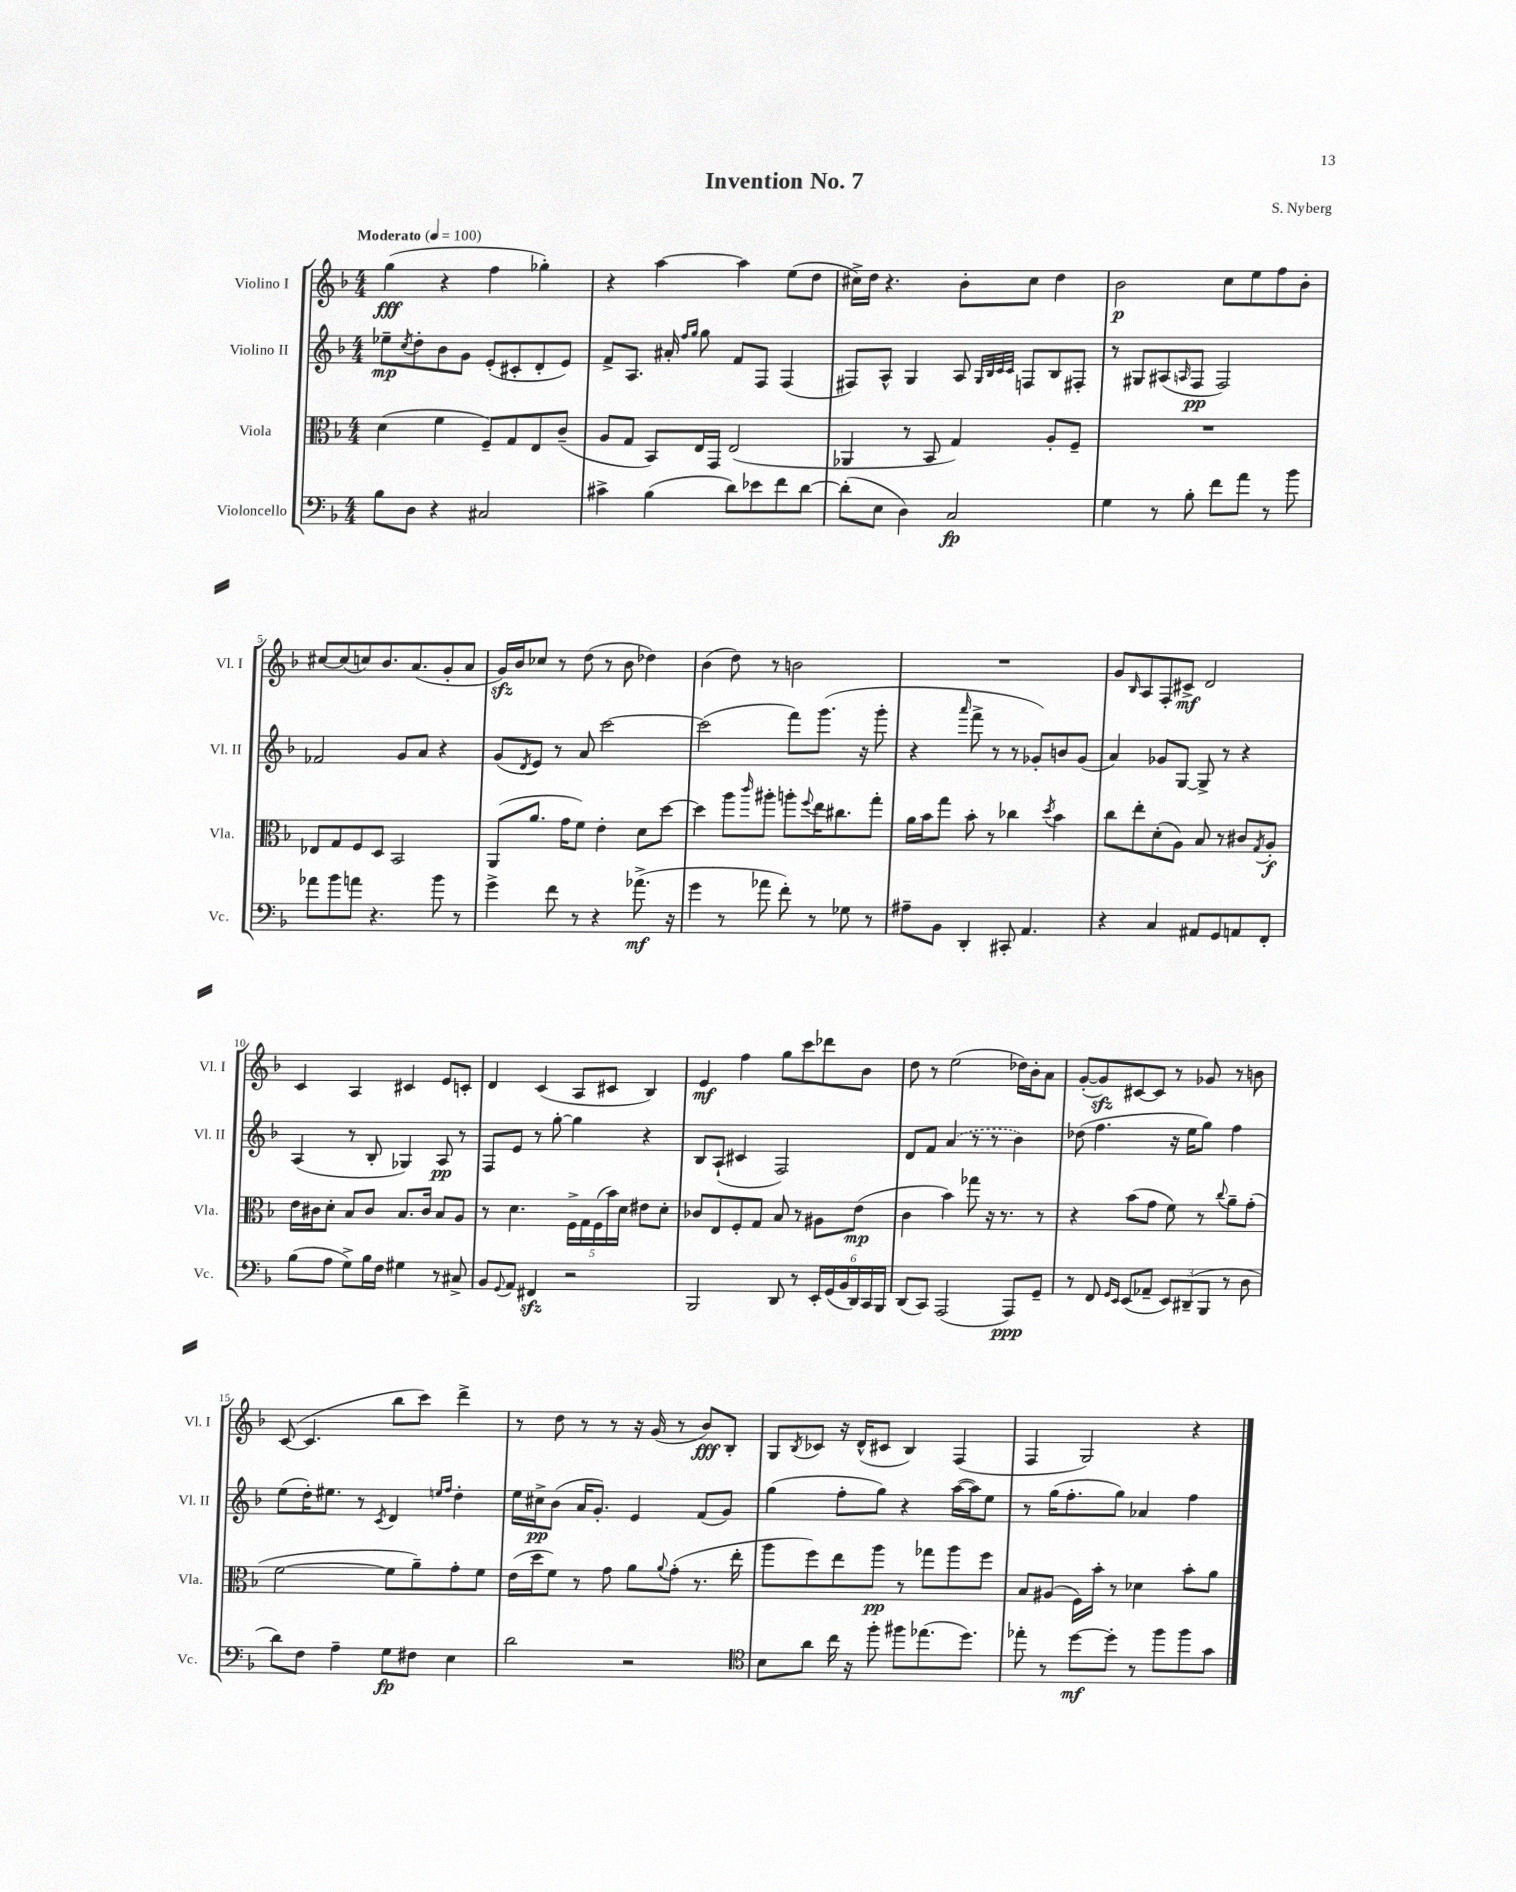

**kern	**dynam	**kern	**dynam	**kern	**dynam	**kern	**dynam
*part4	*part4	*part3	*part3	*part2	*part2	*part1	*part1
*staff4	*staff4	*staff3	*staff3	*staff2	*staff2	*staff1	*staff1
*I"Violoncello	*	*I"Viola	*	*I"Violino II	*	*I"Violino I	*
*I'Vc.	*	*I'Vla.	*	*I'Vl. II	*	*I'Vl. I	*
*clefF4	*	*clefC3	*	*clefG2	*	*clefG2	*
*k[b-]	*	*k[b-]	*	*k[b-]	*	*k[b-]	*
*M4/4	*	*M4/4	*	*M4/4	*	*M4/4	*
*MM100	*	*MM100	*	*MM100	*	*MM100	*
=1	=1	=1	=1	=1	=1	=1	=1
!	!	!	!	!	!	!LO:TX:a:B:t=Moderato	!
8B-\L	.	(4d\	.	8ee-X~\L	mp	(4gg\	fff
.	.	.	.	8qcc/	.	.	.
8D\J	.	.	.	8dd'\	.	.	.
4r	.	4f\	.	8b-\	.	4r	.
.	.	.	.	8g\J	.	.	.
2C#X/	.	8F~/L)	.	(8e'/L	.	4ff\	.
.	.	8G/	.	8c#X'/	.	.	.
.	.	8E/	.	8d'/	.	4gg-X'\)	.
.	.	(8c~/J	.	8e/J)	.	.	.
=2	=2	=2	=2	=2	=2	=2	=2
4c#X^\	.	8A/L	.	8f^/L	.	4r	.
.	.	8G/J	.	8.A/J	.	.	.
(4B-\	.	8BB-/L)	.	.	.	[4aa\	.
.	.	.	.	16a#X'/	.	.	.
.	.	.	.	16qqff/LL	.	.	.
.	.	.	.	16qqgg/JJ	.	.	.
.	.	16E/L	.	8gg\	.	.	.
.	.	16GG/JJ	.	.	.	.	.
8d\L)	.	(2E/	.	8f/L	.	4aa\]	.
8e-X\	.	.	.	8F/J	.	.	.
8f\	.	.	.	(4F/	.	(8ee\L	.
[8d\J	.	.	.	.	.	8dd\J	.
=3	=3	=3	=3	=3	=3	=3	=3
(8d'\L]	.	4AA-X/	.	8F#X/L)	.	16cc#X^\LL)	.
.	.	.	.	.	.	16dd\JJ	.
8E\J	.	.	.	8A^^/J	.	4.r	.
4D\)	.	8r	.	4G/	.	.	.
.	.	8BB-/	.	.	.	.	.
2C/	fp	4G/)	.	8A/	.	8b-'\L	.
.	.	.	.	32qqG/LLL	.	.	.
.	.	.	.	32qqB-/	.	.	.
.	.	.	.	32qqc/	.	.	.
.	.	.	.	32qqc/JJJ	.	.	.
.	.	.	.	8Fn/L	.	8cc#\J	.
.	.	8A'/L	.	8B-/	.	4dd\	.
.	.	8F~/J	.	8F#X'/J	.	.	.
=4	=4	=4	=4	=4	=4	=4	=4
4G\	.	1r	.	8r	.	2b-\	p
.	.	.	.	8G#X/L	.	.	.
8r	.	.	.	(8A#X/	.	.	.
.	.	.	.	16qqAn/	.	.	.
8B-'\	.	.	.	8F/J	pp	.	.
8f\L	.	.	.	2F/)	.	8cc\L	.
8a\J	.	.	.	.	.	8ee\	.
8r	.	.	.	.	.	8ff\	.
8b-\	.	.	.	.	.	8b-'\J	.
!!LO:LB:g=z
=5	=5	=5	=5	=5	=5	=5	=5
8a-X\L	.	8E-X/L	.	2f-X/	.	[8cc#X/L	.
8b-\	.	8G/	.	.	.	(8cc#/]	.
8an\J	.	8F/	.	.	.	8ccn/)	.
4.r	.	8D/J	.	.	.	8.b-/	.
.	.	2BB-/	.	8g/L	.	.	.
.	.	.	.	.	.	(8.a/	.
.	.	.	.	8a/J	.	.	.
8b-\	.	.	.	4r	.	8g'/	.
8r	.	.	.	.	.	8a/J	.
=6	=6	=6	=6	=6	=6	=6	=6
4g^\	.	(8AA/L	.	(8g/L	.	16gzz/LL)	.
.	.	.	.	.	.	16b-/J	.
.	.	.	.	8qd/	.	.	.
.	.	8.a/J	.	8e/J)	.	8cc-X/J	.
8f\	.	.	.	8r	.	8r	.
.	.	16g\KL	.	.	.	.	.
8r	.	8f\J)	.	8a/	.	(8dd\	.
4r	.	4e'\	.	[2ccc\	.	8r	.
.	.	.	.	.	.	8b-\	.
(8.a-X^\	mf	8d\L	.	.	.	4dd-X\)	.
.	.	[8dd\J	.	.	.	.	.
16r	.	.	.	.	.	.	.
=7	=7	=7	=7	=7	=7	=7	=7
4g\	.	4dd\]	.	(2ccc\]	.	(4b-\	.
8r	.	8aa\L	.	.	.	8dd\)	.
.	.	16qqccc/	.	.	.	.	.
8a-X\	.	8aa#X'\J	.	.	.	8r	.
8f'\)	.	8aan'\L	.	8fff\L)	.	2bn\	.
.	.	8qqff/	.	.	.	.	.
8r	.	16ee\K	.	(8.ggg\J	.	.	.
.	.	8.cc#X\	.	.	.	.	.
8G-X\	.	.	.	.	.	.	.
.	.	.	.	16r	.	.	.
8r	.	8gg'\J	.	8ggg'\	.	.	.
=8	=8	=8	=8	=8	=8	=8	=8
8A#X~\L	.	16a\LL	.	4r	.	1r	.
.	.	16b-\J	.	.	.	.	.
8BB-\J	.	8gg\J	.	.	.	.	.
.	.	.	.	16qqaaa/	.	.	.
4DD'/	.	8b-'\	.	8fff^\	.	.	.
.	.	8r	.	8r	.	.	.
8CC#X'/	.	4cc-X\	.	8r	.	.	.
4.AA/	.	.	.	8g-X'/L)	.	.	.
.	.	8qdd/	.	.	.	.	.
.	.	4b-\	.	8bn/	.	.	.
.	.	.	.	(8g-/J	.	.	.
=9	=9	=9	=9	=9	=9	=9	=9
4r	.	8cc\L	.	4a/)	.	8g/L	.
.	.	.	.	.	.	16qqB-/	.
.	.	8ee'\	.	.	.	8A/	.
4C/	.	(8d'\	.	8g-X/L	.	8F'/	.
.	.	8A\J)	.	[8G/J	.	8c#X^/J	mf
8AA#X/L	.	8B-/	.	8G^/]	.	2d/	.
8GG/	.	8r	.	8r	.	.	.
8AAn/	.	8c#X/L	.	4r	.	.	.
.	.	8qG/	.	.	.	.	.
8FF'/J	.	8A'/J	f	.	.	.	.
!!LO:LB:g=z
=10	=10	=10	=10	=10	=10	=10	=10
(8B-\L	.	16e\LL	.	(4A/	.	4c/	.
.	.	16c#X\J	.	.	.	.	.
8A\J	.	8d'\J	.	.	.	.	.
8G^\L)	.	8B-/L	.	8r	.	4A/	.
16B-\L	.	8c#/J	.	8B-'/	.	.	.
16F\JJ	.	.	.	.	.	.	.
4G#X\	.	8.B-/L	.	4G-X/)	.	4c#X/	.
.	.	16c#/Jk	.	.	.	.	.
8r	.	8B-/L	.	8A/	pp	8e/L	.
8C#X^/	.	8A/J	.	8r	.	8cn'/J	.
=11	=11	=11	=11	=11	=11	=11	=11
8BB-/L	.	8r	.	8F/L	.	4d/	.
8qqGG/	.	.	.	.	.	.	.
8AA/J	.	4.d\	.	8e/J	.	.	.
4FF#Xzz/	.	.	.	8r	.	(4c/	.
.	.	.	.	[8gg'\	.	.	.
2r	.	20F^\LL	.	4gg\]	.	8A/L	.
.	.	20G\	.	.	.	.	.
.	.	(20F\	.	.	.	.	.
.	.	.	.	.	.	8c#X/J	.
.	.	20b-\)	.	.	.	.	.
.	.	20d\JJ	.	.	.	.	.
.	.	8e#X\L	.	4r	.	4B-/)	.
.	.	8d'\J	.	.	.	.	.
=12	=12	=12	=12	=12	=12	=12	=12
2BBB-/	.	8c-X/L	.	8B-/L	.	4e/	mf
.	.	8E/	.	(8A`/J	.	.	.
.	.	8F'/	.	4c#X/	.	4ff\	.
.	.	8G/J	.	.	.	.	.
8DD/	.	8B-/	.	2F/)	.	8gg\L	.
8r	.	8r	.	.	.	8ccc\	.
24EE'/LL	.	8A#X\L	.	.	.	8ddd-X\	.
(24GG/	.	.	.	.	.	.	.
24BB-/	.	.	.	.	.	.	.
24DD/)	.	(8e\J	mp	.	.	8b-\J	.
24CC/	.	.	.	.	.	.	.
24BBB-/JJ	.	.	.	.	.	.	.
=13	=13	=13	=13	=13	=13	=13	=13
(8DD/L	.	4c\	.	8d/L	.	8dd\	.
8CC/J)	.	.	.	8f/J	.	8r	.
(2AAA/	.	4b-\)	.	(4a/	.	(2ee\	.
.	.	8gg-X\	.	8r	.	.	.
.	.	16r	.	8r	.	.	.
.	.	8.r	.	.	.	.	.
8AAA/L)	ppp	.	.	4b-\)	.	16dd-X\LL)	.
.	.	.	.	.	.	16b-'\J	.
8GG~/J	.	8r	.	.	.	8a\J	.
=14	=14	=14	=14	=14	=14	=14	=14
8r	.	4r	.	(8dd-X\	.	([8g'/L	.
8FF/	.	.	.	4.ff\	.	8gzz/])	.
16qqGG/LL	.	.	.	.	.	.	.
16qqEE/JJ	.	.	.	.	.	.	.
(8EE/L	.	(8b-\L	.	.	.	[8c#X/	.
8AA-X~/J	.	8g\J	.	.	.	8c#/J]	.
12EE/L)	.	8f\)	.	16r	.	8r	.
.	.	.	.	16ee\KL	.	.	.
(12DD#X~/	.	.	.	.	.	.	.
.	.	8r	.	8gg\J)	.	8g-X/	.
12BBB-/J	.	.	.	.	.	.	.
.	.	8qqcc/	.	.	.	.	.
8r	.	8a~\L	.	4ff\	.	8r	.
8D\	.	(8g'\J	.	.	.	8bn\	.
!!LO:LB:g=z
=15	=15	=15	=15	=15	=15	=15	=15
8d\L)	.	[2f\	.	(8ee\L	.	([8c/	.
8F\J	.	.	.	16dd'\K)	.	4.c/]	.
.	.	.	.	8.ee#X\J	.	.	.
4A~\	.	.	.	.	.	.	.
.	.	.	.	8r	.	.	.
.	.	.	.	8qc/	.	.	.
8G\L	fp	8f\L]	.	4d/	.	8bb-\L	.
8F#X\J	.	8a~\)	.	.	.	8ccc\J)	.
.	.	.	.	16qqeen/LL	.	.	.
.	.	.	.	16qqff/JJ	.	.	.
4E\	.	8g'\	.	4dd'\	.	4ddd^\	.
.	.	8f\J	.	.	.	.	.
=16	=16	=16	=16	=16	=16	=16	=16
2d\	.	(16e\LL	.	16ee\LL	.	8r	.
.	.	16dd\J	.	16cc#X^\J	pp	.	.
.	.	8f\J)	.	(8b-\J	.	8dd\	.
.	.	8r	.	16a/KL	.	8r	.
.	.	.	.	8.g'/J)	.	.	.
.	.	8g\	.	.	.	8r	.
2r	.	8a\L	.	4e/	.	16r	.
.	.	.	.	.	.	(16g/	.
.	.	8qqa/	.	.	.	.	.
.	.	(8g'\J	.	.	.	8r	.
.	.	8.r	.	(8f/L	.	8b-/L)	fff
.	.	.	.	8g/J)	.	8B-'/J	.
.	.	16ee'\	.	.	.	.	.
=17	=17	=17	=17	=17	=17	=17	=17
*clefC4	*	*	*	*	*	*	*
8B-\L	.	8aa\L	.	(4gg\	.	8G/L	.
.	.	.	.	.	.	8qB-/	.
8a\J	.	8ff\)	.	.	.	8c-X/J	.
16cc\	.	8ee\	.	8ff'\L	.	16r	.
16r	.	.	.	.	.	(16d^^/KL	.
8ff'\	.	8aa\J	pp	8gg\J)	.	8c#X/J	.
8ff#X\L	.	8r	.	4r	.	4B-/)	.
(8.ee-X\	.	8gg-X\L	.	.	.	.	.
.	.	8aa\	.	([16aa\LL	.	(4F/	.
8.dd\J)	.	.	.	16aa\J])	.	.	.
.	.	8ff\J	.	8ee\J	.	.	.
=18	=18	=18	=18	=18	=18	=18	=18
8ee-X'\	.	8B-/L	.	8r	.	4F/	.
8r	.	(8A#X/J	.	(16gg\KL	.	.	.
.	.	.	.	8.ff'\	.	.	.
[8dd\L	mf	16F\LL)	.	.	.	2G/)	.
.	.	16b-'\JJ	.	.	.	.	.
8dd'\J]	.	8r	.	8gg\J)	.	.	.
8r	.	4d-X\	.	4a-X/	.	.	.
8ff\L	.	.	.	.	.	.	.
8ff\	.	8b-'\L	.	4ff\	.	4r	.
8g\J	.	8a\J	.	.	.	.	.
==	==	==	==	==	==	==	==
*-	*-	*-	*-	*-	*-	*-	*-
